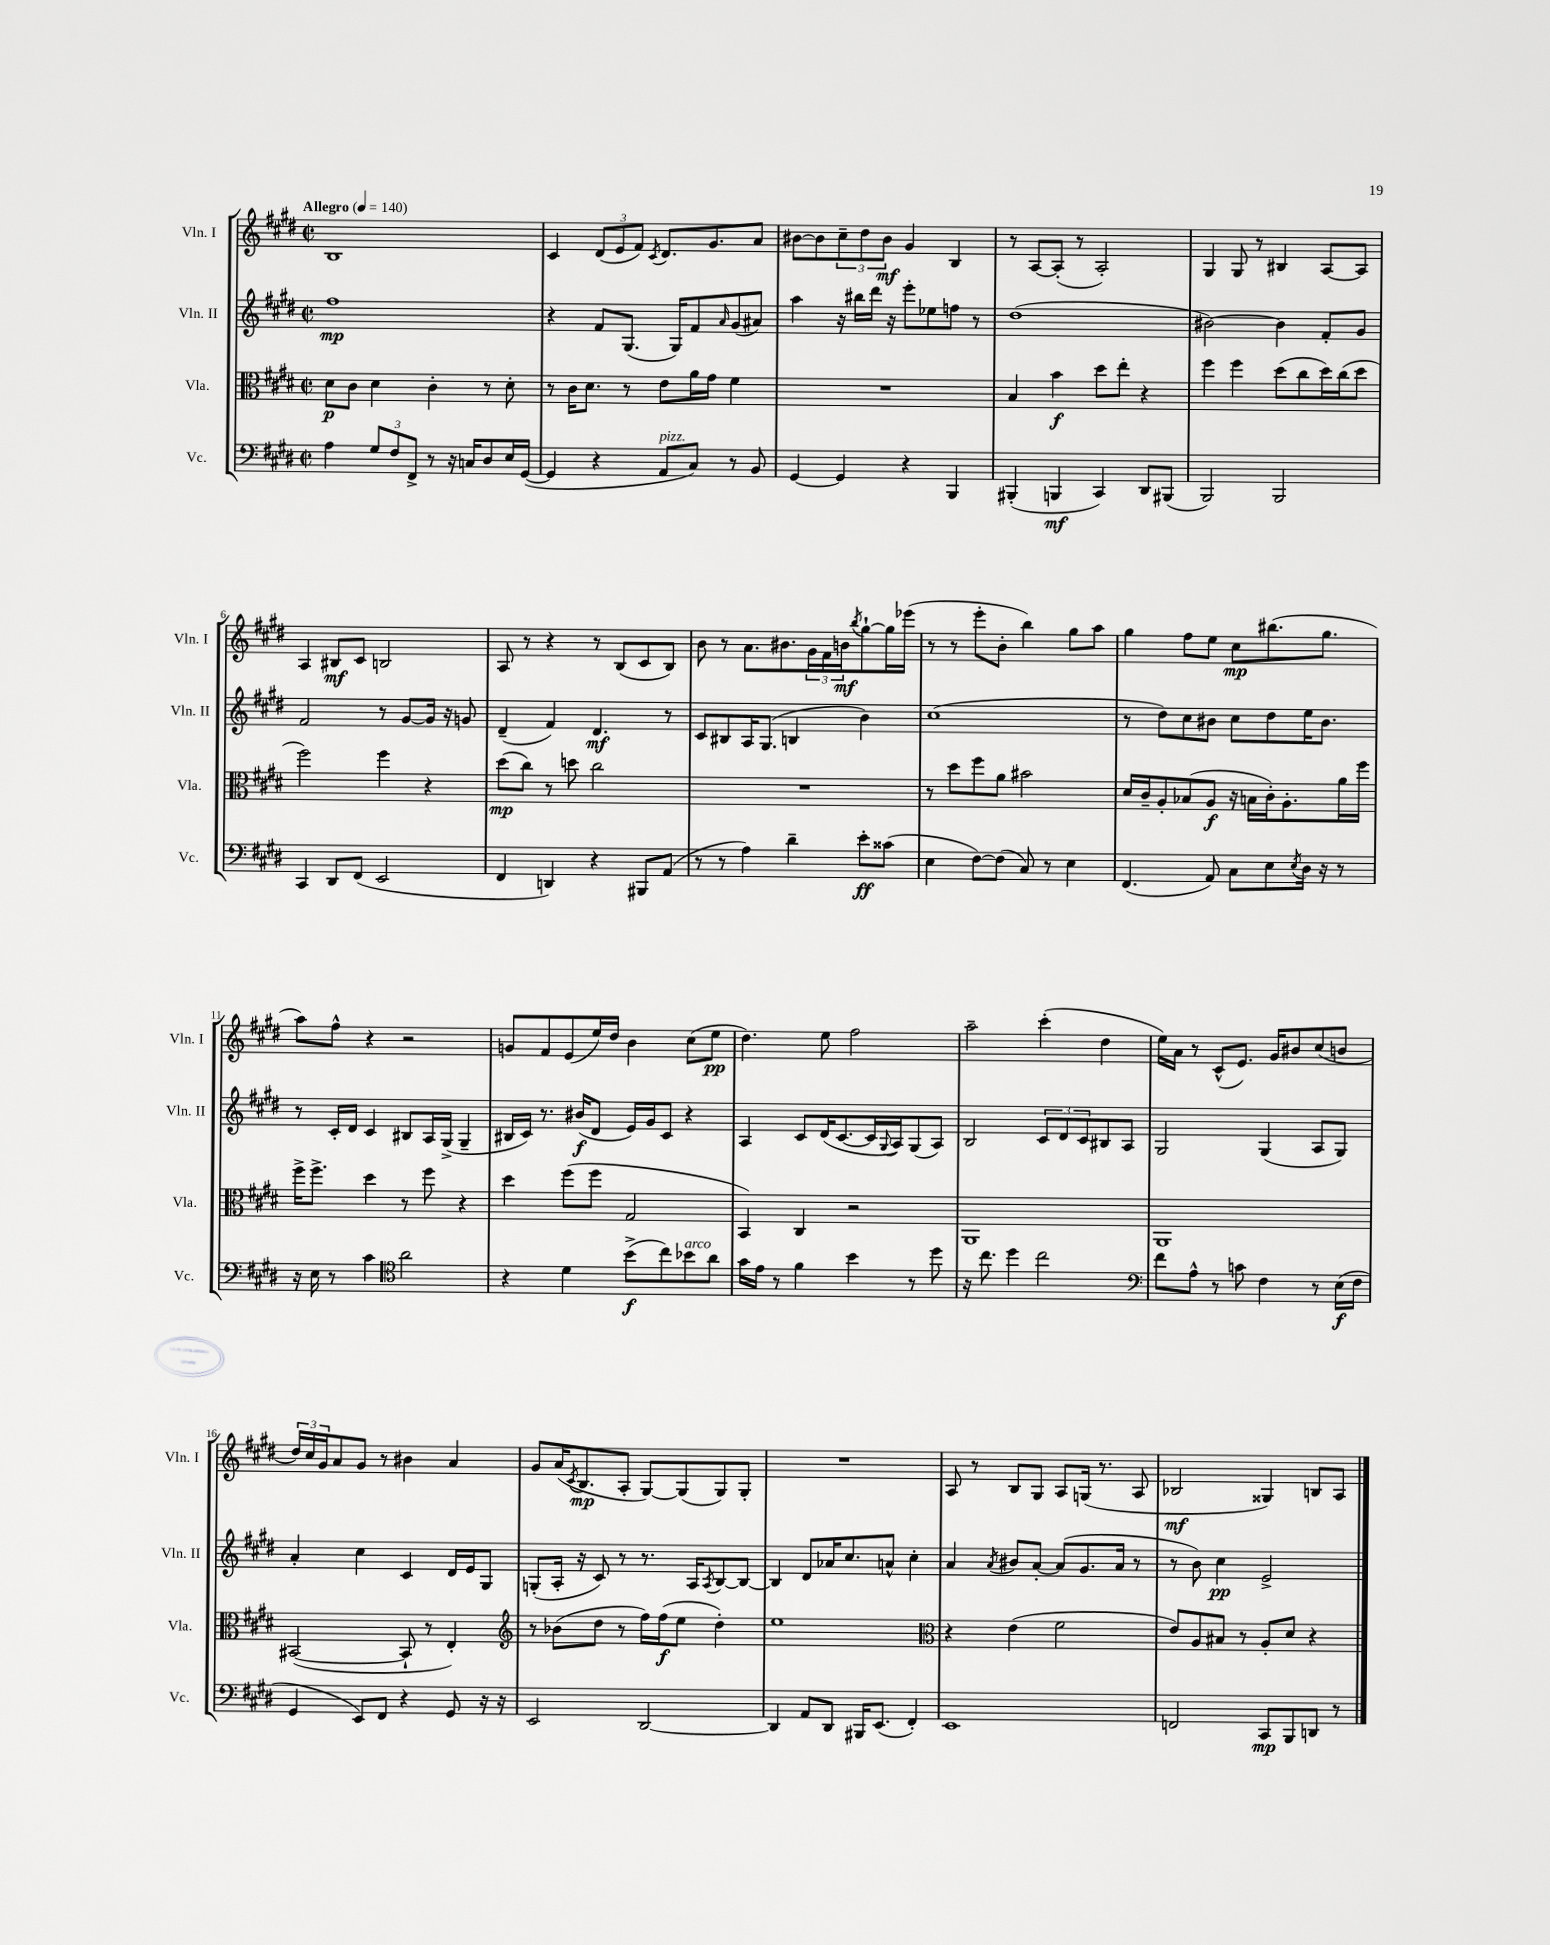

**kern	**kern	**kern	**kern
*staff4	*staff3	*staff2	*staff1
*clefF4	*clefC3	*clefG2	*clefG2
*k[f#c#g#d#]	*k[f#c#g#d#]	*k[f#c#g#d#]	*k[f#c#g#d#]
*M2/2	*M2/2	*M2/2	*M2/2
*met(c|)	*met(c|)	*met(c|)	*met(c|)
*MM140	*MM140	*MM140	*MM140
4A	8d#	1ff#	1B
.	8c#	.	.
12G#	4d#	.	.
12F#	.	.	.
12FF#^	.	.	.
8r	4c#'	.	.
16r	.	.	.
16C	.	.	.
8D#	8r	.	.
16E	8d#'	.	.
([16GG#	.	.	.
=	=	=	=
4GG#]	8r	4r	4c#
.	16c#	.	.
.	8.d#	.	.
4r	.	8f#	(12d#
.	.	.	12e
.	8r	(8.G#	.
.	.	.	12f#)
.	.	.	8qc#
8AA	8e	.	8.d#
.	.	16G#)	.
8C#)	16a	8f#	.
.	16g#	.	8.g#
.	.	16qqa	.
8r	4f#	(8g#	.
8BB	.	8a#)	8a
=	=	=	=
[4GG#	1r	4aa	[8b#
.	.	.	8b#]
4GG#]	.	16r	12cc#~
.	.	16bb#	.
.	.	.	12dd#
.	.	16ddd#	.
.	.	.	12b#
.	.	16r	.
4r	.	8eee'	4g#
.	.	8ee-	.
4BBB	.	8ff	4B
.	.	8r	.
=	=	=	=
(4BBB#'	4B	(1dd#	8r
.	.	.	[8A
4BBB	4b	.	(8A']
.	.	.	8r
4CC#)	8dd#	.	2A')
.	8ee'	.	.
8DD#	4r	.	.
(8BBB#	.	.	.
=	=	=	=
2BBB)	4ff#	[2b#)	4G#
.	4ff#	.	8G#
.	.	.	8r
2BBB	(8dd#	4b#]	4B#
.	8cc#	.	.
.	16dd#)	8f#'	[8A
.	(16cc#	.	.
.	8dd#	8g#	8A]
=	=	=	=
4CC#	2ff#)	2f#	4A
8DD#	.	.	8B#
(8FF#	.	.	8c#
2EE	4ff#	8r	2B
.	.	[8g#	.
.	4r	16g#]	.
.	.	16r	.
.	.	8g	.
=	=	=	=
4FF#	(8dd#	(4d#~	8A
.	8cc#)	.	8r
4DD)	8r	4f#)	4r
.	8dd	.	.
4r	2cc#	4.d#	8r
.	.	.	(8B
8BBB#	.	.	8c#
(8AA	.	8r	8B)
=	=	=	=
8r	1r	8c#	8b
8r	.	8B#	8r
4A)	.	16A	8.a
.	.	(8.G#	.
.	.	.	8.b#
4d#~	.	4B	.
.	.	.	24g#
.	.	.	24f#
.	.	.	24b
.	.	.	8qbb
8e'	.	4b)	[8gg#`
(8c##	.	.	16gg#]
.	.	.	(16eee-
=	=	=	=
4E	8r	(1cc#	8r
.	8dd#	.	8r
[8F#)	8ff#	.	8eee'
(8F#]	8a	.	8b'
8C#)	2b#	.	4bb)
8r	.	.	.
4E	.	.	8gg#
.	.	.	8aa
=	=	=	=
(4.FF#	16d#	8r	4gg#
.	16c#~	.	.
.	8A'	8dd#)	.
.	(8B-	8cc#	8ff#
8AA)	8A	8b#	8ee
8C#	16r	8cc#	8cc#
.	16B	.	.
8E	16c#')	8dd#	(8.bb#
.	8.A'	.	.
8qE	.	.	.
16D#	.	16ee	.
16r	.	8.b#	8.gg#
8r	16a	.	.
.	16ff#	.	.
=	=	=	=
16r	16ff#^	8r	8aa)
16E	8.ff#^	.	.
8r	.	16c#'	8ff#^^
.	.	16d#	.
4c#	4dd#	4c#	4r
*clefC4	*	*	*
2a	8r	8B#	2r
.	8ff#	16A	.
.	.	(16G#^	.
.	4r	4G#~	.
=	=	=	=
4r	4dd#	16B#	8g
.	.	16c#)	.
.	.	8.r	8f#
4d#	(8ff#	.	(8e
.	.	(16b#	.
.	8ff#	8d#	16ee)
.	.	.	16dd#
(8b^	2G#	16e)	4b
.	.	16g#	.
8cc#)	.	8c#	.
8b-	.	4r	(8cc#
8a	.	.	8ee
=	=	=	=
16g#	4BB)	4A	4.dd#)
16e	.	.	.
8r	.	.	.
4f#	4C#	8c#	.
.	.	(16d#	8ee
.	.	[8.c#	.
4b	2r	.	2ff#
.	.	16c#]	.
.	.	8qqG#	.
.	.	16A)	.
8r	.	(8G#	.
8dd#	.	8A)	.
=	=	=	=
16r	1AA	2B	2aa~
8.cc#	.	.	.
4dd#	.	.	.
2cc#	.	12c#	(4ccc#'
.	.	12d#	.
.	.	12c#	.
.	.	8B#	4dd#
.	.	8A	.
=	=	=	=
*clefF4	*	*	*
8f#	1AA	2G#	16ee)
.	.	.	16a
8A^^	.	.	8r
8r	.	.	(8c#^^
8c	.	.	8.e)
4F#	.	(4G#	.
.	.	.	16g#
.	.	.	8b#
8r	.	8A	(8cc#
(16E	.	8G#)	8b
16F#	.	.	.
=	=	=	=
4GG#	([2BB#	4a'	24dd#)
.	.	.	24cc#
.	.	.	24g#
.	.	.	8a
8EE)	.	4cc#	8g#
8FF#	.	.	8r
4r	8BB#`]	4c#	4b#
.	8r	.	.
8GG#	4E')	16d#	4a
.	.	16e	.
16r	.	8G#	.
16r	.	.	.
=	=	=	=
*	*clefG2	*	*
2EE	8r	(8G'	8g#
.	(8b-	16A'	(16a
.	.	.	8qc#
.	.	16r	8.B
.	8dd#	8c#)	.
.	8r	8r	8A'
[2DD#	16ff#)	8.r	[8G#)
.	(16ff#	.	.
.	8ee	.	(8G#]
.	.	16A	.
.	.	8qA	.
.	4dd#')	[8B	8G#)
.	.	8B_	8G#'
=	=	=	=
4DD#]	1ee	4B]	1r
8AA	.	8d#	.
8DD#	.	16a-	.
.	.	8.cc#	.
16BBB#	.	.	.
(8.EE	.	.	.
.	.	8a^^	.
4FF#')	.	4cc#'	.
=	=	=	=
*	*clefC3	*	*
1EE	4r	4a	8A
.	.	.	8r
.	.	8qa	.
.	(4e	8b#	8B
.	.	[8a'	8G#
.	2f#	(8a]	8A
.	.	8.g#	(16G
.	.	.	8.r
.	.	16a	.
.	.	8r	8A
=	=	=	=
2FF	8e)	8r	2B-
.	8A	8b)	.
.	8B#	4cc#	.
.	8r	.	.
8CC#	8A'	2e^	4G##)
8BBB	8d#	.	.
8DD	4r	.	8B
8r	.	.	8A
==	==	==	==
*-	*-	*-	*-
